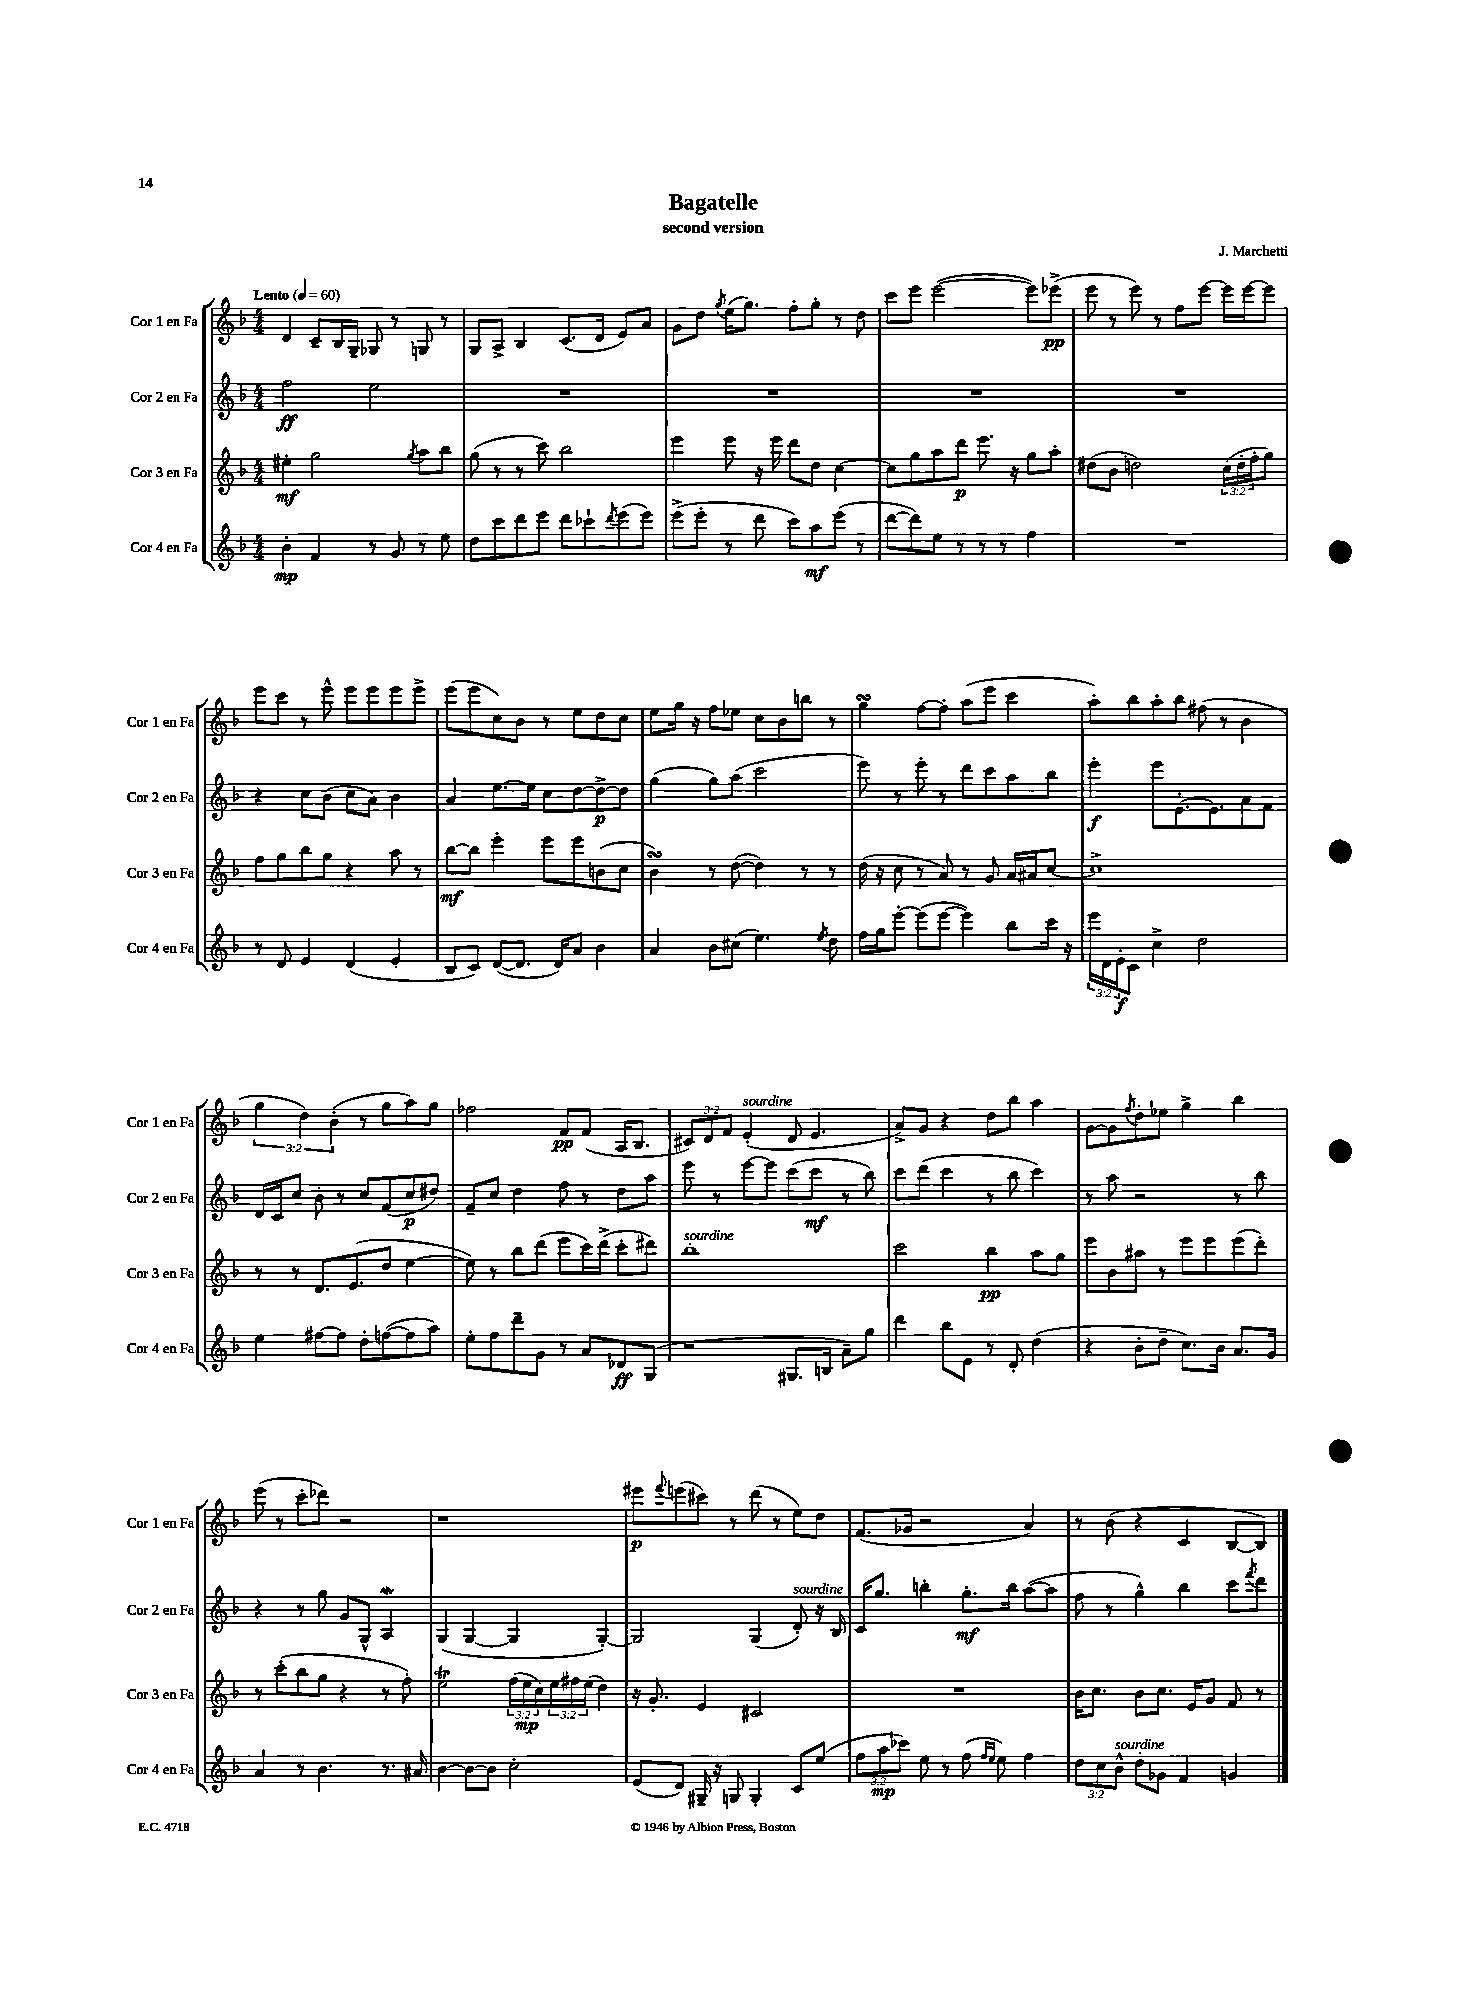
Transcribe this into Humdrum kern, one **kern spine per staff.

**kern	**kern	**kern	**kern
*staff4	*staff3	*staff2	*staff1
*clefG2	*clefG2	*clefG2	*clefG2
*k[b-]	*k[b-]	*k[b-]	*k[b-]
*M4/4	*M4/4	*M4/4	*M4/4
*MM60	*MM60	*MM60	*MM60
4b-'	4ee#'	2ff	4d
4f	2gg	.	8c~
.	.	.	16B-
.	.	.	16G~
8r	.	2ee	8G-
8g	.	.	8r
.	8qgg	.	.
8r	8aa	.	8G
8ee	8bb-	.	8r
=	=	=	=
8dd	(8gg	1r	8G
8ccc	8r	.	8A^
8ddd	8r	.	4B-
8eee	8ccc)	.	.
8ddd	2bb-	.	(8.c
8ccc-`	.	.	.
.	.	.	16d
8qddd	.	.	.
(8eee	.	.	8e)
8eee)	.	.	8a
=	=	=	=
(8eee^	4eee	1r	8g
8eee'	.	.	8dd
.	.	.	8qgg
8r	8eee	.	(16ee
.	.	.	8.gg)
8ddd	16r	.	.
.	16eee	.	.
8ccc)	8ddd	.	8ff'
8aa	8dd	.	8gg'
(8eee	[4cc	.	8r
8r	.	.	8dd
=	=	=	=
[8ddd	8cc]	1r	8ccc
8ddd])	8gg	.	8eee
8ee	8aa	.	([2eee
8r	8ddd	.	.
8r	8.eee	.	.
8r	.	.	.
.	16r	.	.
4ff	8gg	.	8eee])
.	8aa'	.	(8eee-^
=	=	=	=
1r	(8dd#	1r	8eee
.	8b-	.	8r
.	2dd)	.	8eee)
.	.	.	8r
.	.	.	8ff
.	.	.	[8eee
.	(24cc	.	16eee]
.	24dd'	.	.
.	.	.	[16eee
.	24ff'	.	.
.	8gg)	.	8eee]
=	=	=	=
8r	8ff	4r	8eee
8d	8gg	.	8ccc
4e	8bb-	8cc	8r
.	8gg	(8b-	8eee^^
(4d	4r	8cc	8eee
.	.	8a)	8eee
4e'	8aa	4b-	8eee
.	8r	.	8eee^
=	=	=	=
8B-	[8bb-	4a	(8eee
8c)	8bb-]	.	8eee
([8d	4eee'	[8.ee	8cc)
8.d]	.	.	8b-
.	.	16ee]	.
.	8eee	8cc	8r
16d)	.	.	.
8a	8eee	[8dd	8ee
4b-	(8b	8dd^_	8dd
.	8cc	8dd]	8cc
=	=	=	=
4a	4b-)	(4gg	8ee
.	.	.	16gg
.	.	.	16r
8b-	8r	8gg)	8ff
(8cc#	([8dd	(8aa	8ee-
4.ee)	4dd])	2ccc	8cc
.	.	.	8b-
.	8r	.	8bb
8qee	.	.	.
8dd	8r	.	8r
=	=	=	=
16ff	(16dd	8eee)	4gg
16gg	16r	.	.
[8eee'	8cc	8r	.
(8eee]	8r	8eee'	[8ff
[8eee	8a)	8r	8ff']
4eee])	8r	8ddd	(8aa
.	8g	8ccc	8eee
8bb-	16a	8aa	4ccc
.	16a#	.	.
16ccc	[8cc	8bb-	.
16r	.	.	.
=	=	=	=
24eee	1cc^]	4eee'	8aa')
24d	.	.	.
24e'	.	.	.
8c	.	.	8bb-
4cc^	.	8eee	8aa'
.	.	[8.e'	8bb-
2dd	.	.	(8ff#
.	.	8.e]	.
.	.	.	8r
.	.	8a	4b-
.	.	8f	.
=	=	=	=
4ee	8r	16d	6gg
.	.	16c	.
.	8r	8cc	.
.	.	.	6dd)
[8ff#	8.d	8b-'	.
.	.	.	(6b-'
8ff#]	.	8r	.
.	(8.e	.	.
8dd'	.	8cc	8r
([8ff	8dd	(8f	8gg
8ff]	[4ee	8cc	8aa)
8aa)	.	8dd#)	8gg
=	=	=	=
8ee'	8ee])	8f~	2ff-
8ff	8r	8cc	.
8ddd~	8bb-	4dd	.
8g	(8ddd	.	.
8r	8eee	8ff	8f
8a	16ccc)	8r	(8f
.	(16ddd^	.	.
8d-	8ccc'	8dd	16A
.	.	.	8.B-
(8G	8ddd#)	8aa	.
=	=	=	=
2r	1bb-'	8eee	12c#)
.	.	.	12d
.	.	8r	.
.	.	.	12f
.	.	[8eee	(4e'
.	.	8eee]	.
8.G#	.	(8ccc	8d
.	.	8ccc	4.e
16B	.	.	.
8a~)	.	8r	.
8gg	.	8bb-)	.
=	=	=	=
4ddd	2ccc	8ccc	8a^)
.	.	(8ddd	8g
8bb-	.	4ccc	4r
8e	.	.	.
8r	4bb-	8r	8dd
8d'	.	8bb-	8bb-
(4dd	8aa	4ccc)	4aa
.	8gg	.	.
=	=	=	=
4r	8eee	8r	[8g
.	8b-	8aa	8g]
.	.	.	8qff
8b-'	8aa#	2r	8dd'
8dd~	8r	.	8ee-
8.cc)	8eee	.	4gg^
.	8eee	.	.
16b-	.	.	.
8.a	(8eee	8r	4bb-
.	8ddd')	8bb-	.
16g	.	.	.
=	=	=	=
4a	8r	4r	(8eee
.	(8ccc'	.	8r
8r	8bb-	8r	8ccc'
4.b-	8gg	8gg	8ddd-)
.	4r	8g	2r
.	.	8G^^	.
8.r	8r	4A	.
.	8ff')	.	.
16a#	.	.	.
=	=	=	=
[4b-	2ee	(4G	1r
8b-_	.	[4G	.
8b-]	.	.	.
2cc'	(24ff	4G]	.
.	24ee	.	.
.	24cc)	.	.
.	24ee	.	.
.	24ff#	.	.
.	(24ee	.	.
.	4dd)	[4G')	.
=	=	=	=
(8e	16r	2G]	8eee#
.	8.g'	.	.
.	.	.	8qqfff
8d)	.	.	(8eee
16G#~	4e	.	8ccc#)
16r	.	.	.
8G	.	.	8r
4G'	2c#	(4G	(8ddd
.	.	.	8r
8c	.	8d')	8ee)
(8ee	.	16r	8dd
.	.	16B-	.
=	=	=	=
12ff	1r	16c	(8.f
.	.	8.gg	.
12aa	.	.	.
12ccc-)	.	.	.
.	.	.	16g-
8ee	.	4bb'	2r
8r	.	.	.
(8ff	.	8.gg'	.
16qqff	.	.	.
16qqee	.	.	.
8ee)	.	.	.
.	.	16bb	.
4ff	.	([8aa	4a)
.	.	8aa]	.
=	=	=	=
12dd	16b-	8ff	8r
.	8.cc	.	.
12cc	.	.	.
.	.	8r	(8b-
12b-^^	.	.	.
8dd'	8b-	4gg^^)	4r
8g-	8.cc	.	.
4f	.	4bb-	4c
.	16e	.	.
.	8g	.	.
4g	8f	8ccc	[8B-
.	.	8qfff	.
.	8r	8ddd	8B-])
==	==	==	==
*-	*-	*-	*-
